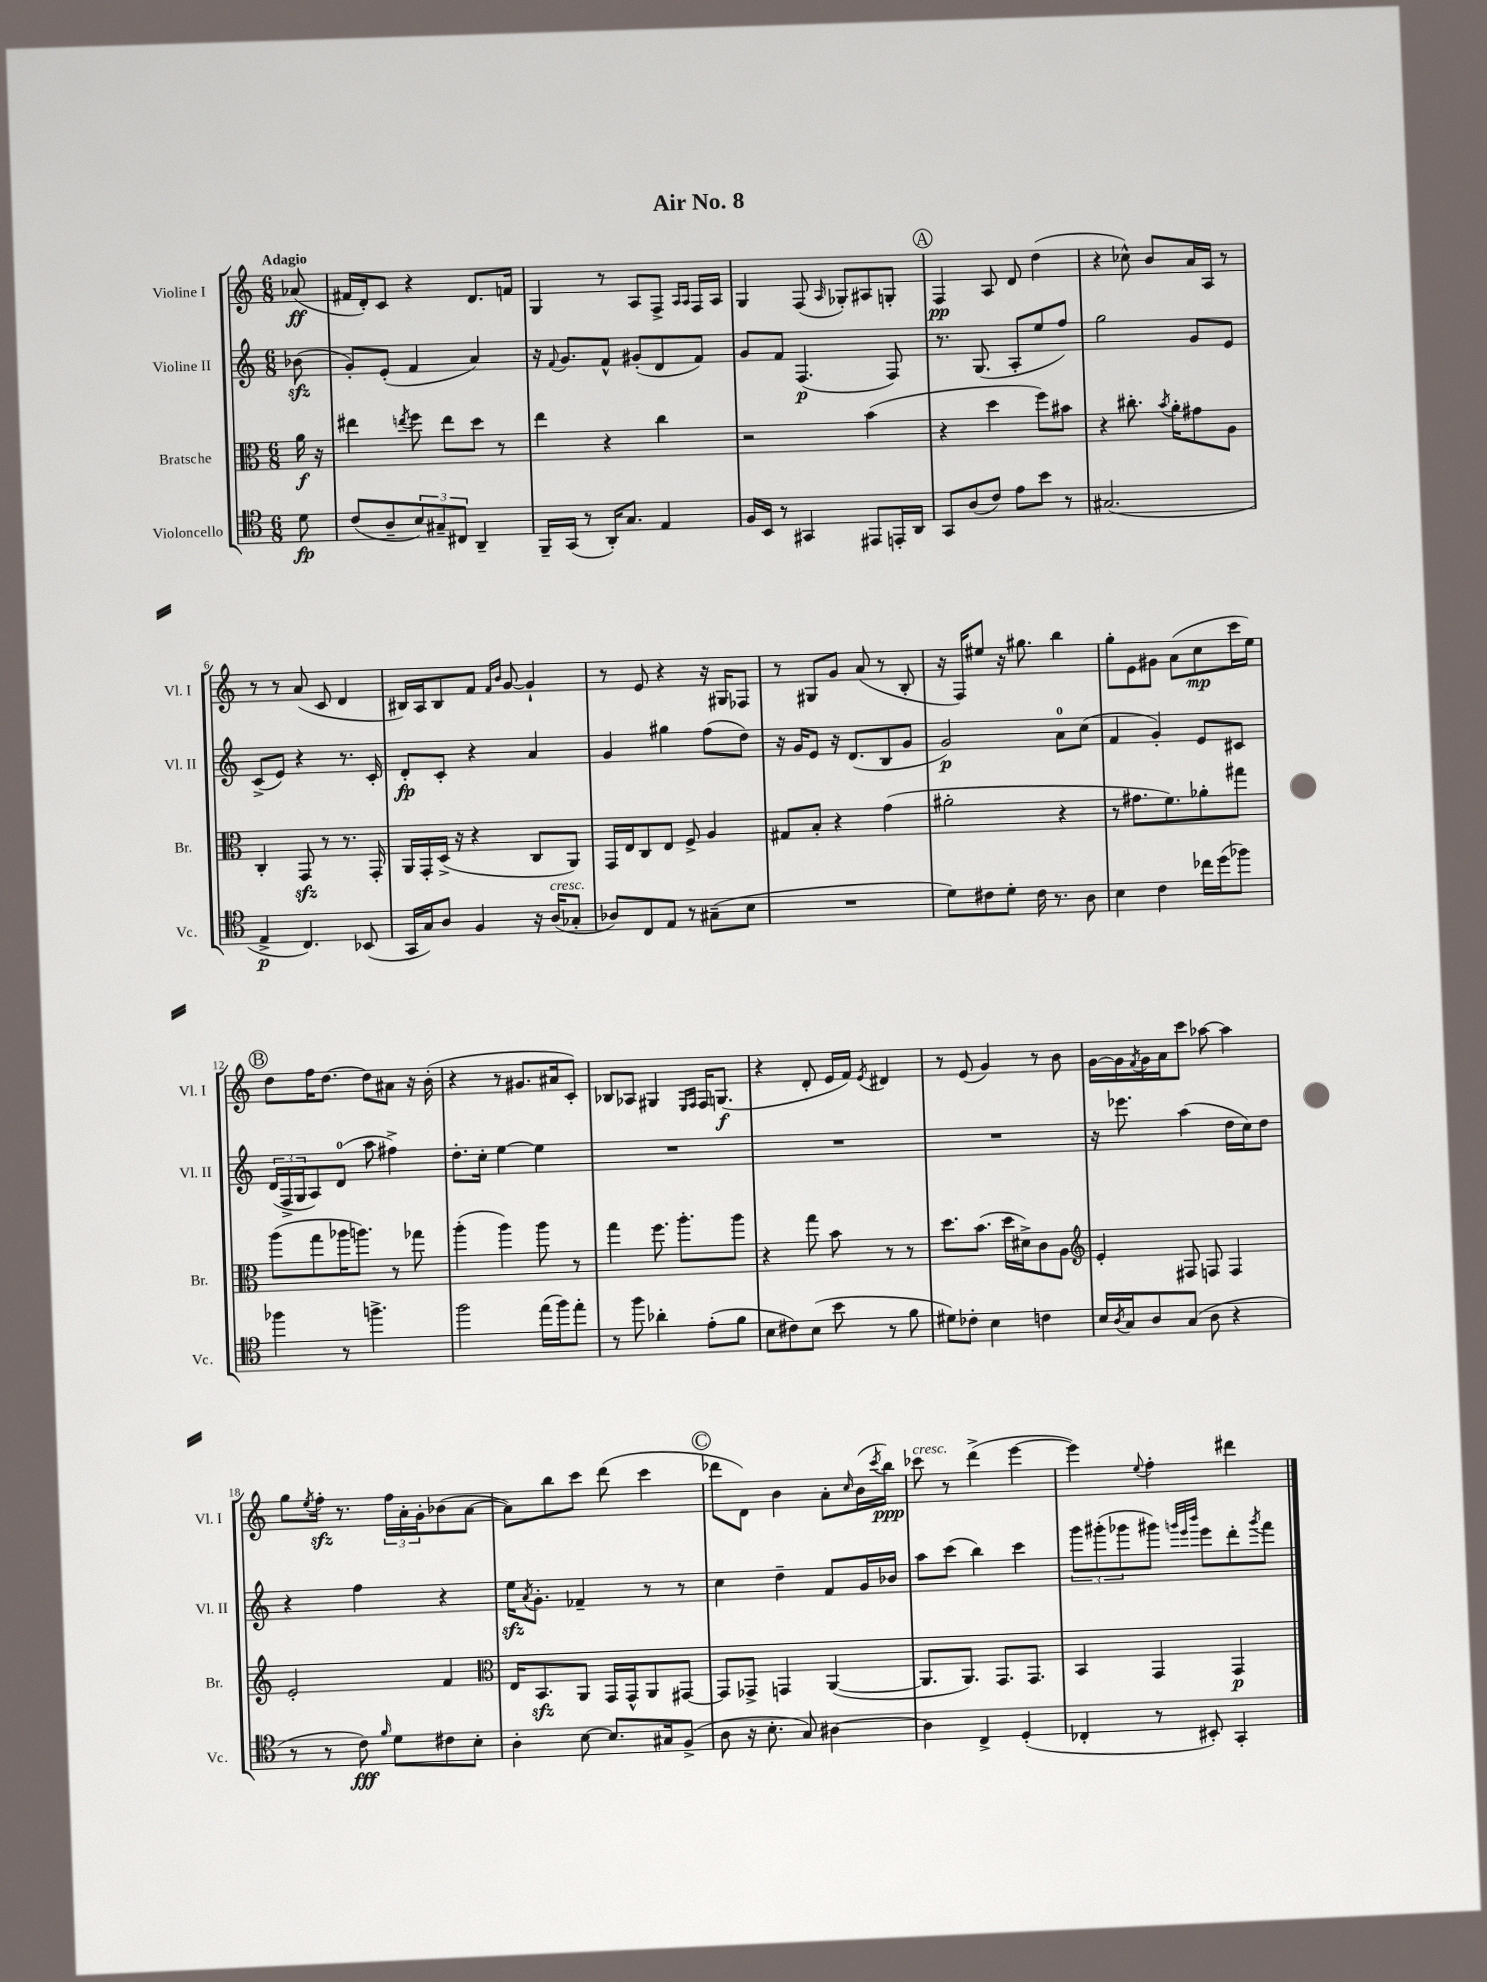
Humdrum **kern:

**kern	**kern	**kern	**kern
*staff4	*staff3	*staff2	*staff1
*clefC4	*clefC3	*clefG2	*clefG2
*k[]	*k[]	*k[]	*k[]
*M6/8	*M6/8	*M6/8	*M6/8
8d\	16a\	(8b-\	(8a-/
.	16r	.	.
=	=	=	=
(8c/L	4ee#\	8g'/L)	16f#/LL
.	.	.	16d'/J)
8A~/	.	(8e'/J	8c/J
.	8qee/	.	.
12B/)	8ff\	4f/	4r
12G#~/	.	.	.
.	8ee\L	.	.
12C#/J	.	.	.
4AA~/	8dd\J	4a/)	8.d/L
.	8r	.	.
.	.	.	16f/Jk
=	=	=	=
16FF~/LL	4ee\	16r	4G/
.	.	8qqf/	.
(16GG/JJ	.	8.g/L	.
8r	.	.	.
16AA'/LK)	4r	8f^^/J	8r
8.G/J	.	.	.
.	.	(8g#'/L	8A/L
4E/	4cc\	8d/	8F^/J
.	.	.	16qqA/LL
.	.	.	16qqA/JJ
.	.	8f/J)	16F/LL
.	.	.	16A/JJ
=	=	=	=
16F/LL	2r	8g/L	4G/
16BB/JJ	.	.	.
8r	.	8f/J	.
4GG#/	.	(4.F/	(8F/
.	.	.	16qqA/
.	.	.	8G-'/L)
8EE#/L	(4b\	.	8A#/
16EE'/L	.	8F/)	8G'/J
16AA/JJ	.	.	.
=	=	=	=
8GG/L	4r	8.r	4F/
(8A/	.	.	.
.	.	(8.G/	.
8c/J)	4dd\	.	8A/
8e\L	.	8A'/L	8d/
8b\J	8ff\L)	8ee/	(4dd\
8r	8b#\J	8ff/J)	.
=	=	=	=
(2.G#/	4r	2gg\	4r
.	8.cc#'\	.	8cc-^^\)
.	.	.	8b/L
.	8qb/	.	.
.	16a'\LK	.	.
.	8g#\	8g/L	16a/L
.	.	.	16A/JJ
.	8A\J	8e/J	8r
=	=	=	=
4E^/	4C'/	(8c^/L	8r
.	.	8e/J)	8r
4.C/)	8GG/	4r	(8a/
.	8r	.	8c/
.	8.r	8.r	4d/
(8BB-/	.	.	.
.	16GG'/	16c'/	.
=	=	=	=
16GG/LL	16AA/LL	8d'/L	16B#/LL)
16G/J)	16GG'/	.	16A/J
8A/J	(16D^/JJ	8c'/J	8B#/
.	16r	.	.
4F/	4r	4r	8f/J
.	.	.	16qqf/LL
.	.	.	16qqb/JJ
.	.	.	[8g/
16r	8C/L	4a/	4g`/]
(16A/LK	.	.	.
8G-'/J	8AA/J)	.	.
=	=	=	=
8A-/L)	16GG/LL	4g/	8r
.	16E/J	.	.
8C/	8C/	.	8e/
8E/J	8E/J	4gg#\	4r
8r	8F^/	.	.
(8G#~\L	4A/	(8ff\L	16r
.	.	.	16G#/LK
8B\J	.	8dd\J)	8F-/J
=	=	=	=
2.r	8G#/L	16r	8r
.	.	16g/LK	.
.	8B'/J	8e/J	8G#/L
.	4r	16r	8g/J
.	.	(8.d/L	.
.	.	.	(8a/
.	(4g\	8B/	8r
.	.	8g/J	8B'/
=	=	=	=
8d\L)	2a#'\	2g/)	16r
.	.	.	16F/LK)
8c#\	.	.	8ee#/J
8d'\J	.	.	16r
.	.	.	8.gg#\
16c#\	.	.	.
8.r	.	.	.
.	4r	8a\L	4bb\
8A\	.	(8cc\J	.
=	=	=	=
4B\	8r	4f/	8gg'\L
.	8.g#\L	.	8e\
4c\	.	4g'/)	8g#\J
.	8.f\)	.	.
.	.	.	(8a\L
16cc-\LL	8a-'\	8e/L	8cc\
(16dd\J	.	.	.
8ff-\J)	8gg#\J	8c#/J	16ccc\L
.	.	.	16ee\JJ)
=	=	=	=
4ff-\	(8aa\L	(24d/LL	8dd\L
.	.	24F^/	.
.	.	24G/J	.
.	8gg\	8A/)	16ff\K
.	.	.	[8.dd\J
8r	16aa-\K	(8d/J	.
.	8.aa\J)	.	.
4.ff^\	.	8aa\	8dd\]L
.	8r	4ff#^\)	8a#\J
.	8gg-\	.	16r
.	.	.	(16b'\
=	=	=	=
2ff\	(4aa'\	8.dd'\L	4r
.	.	16cc'\Jk	.
.	4aa\)	[4ee\	8r
.	.	.	8.g#/L
(16ee\LL	8aa\	4ee\]	.
16ff\J)	.	.	16a#/k
8ee'\J	8r	.	8c'/J)
=	=	=	=
8r	4gg\	2.r	8B-/L
8ff\	.	.	8A-/J
4a-'\	8.ff\	.	4G#/
.	8.aa'\L	.	.
.	.	.	16qqE/LL
.	.	.	16qqF/JJ
(8e'\L	.	.	16F/LK
.	.	.	(8.G/J
8f\J	8aa\J	.	.
=	=	=	=
8B\L	4r	2.r	4r
8c#\)	.	.	.
(8B\J	8gg\	.	8d'/
8b\	8b\	.	16e/LL
.	.	.	16f/JJ)
.	.	.	8qe/
8r	8r	.	4d#/
8f\	8r	.	.
=	=	=	=
8d#\L)	8.dd\L	2.r	8r
8c-'\J	.	.	(8e/
.	(8.b\J	.	.
4B\	.	.	4g/)
.	16dd\LL	.	.
.	16d#^\J)	.	.
4c\	8c\	.	8r
.	8A\J	.	8b\
=	=	=	=
*	*clefG2	*	*
16B/LL	4e'/	16r	[16g\LL
8qA/	.	.	.
16G/J	.	8.eee-\	16g\]
.	.	.	8qf/
8A/	.	.	16g\
.	.	.	16a\J
(8G/J	8F#/	(4aa\	8ccc\J
8A\	8F/	.	[8aa-\
4r	4F/	16dd\LL	4aa-\]
.	.	16cc\J)	.
.	.	8dd\J	.
=	=	=	=
8r	2e'/	4r	8gg\L
.	.	.	8qee/
8r	.	.	16ff'\Jk
.	.	.	8.r
8c\)	.	4ff\	.
16qqf/	.	.	.
8d\L	.	.	24ff\LL
.	.	.	24a'\
.	.	.	24g'\J
8c#\	4f/	4r	(8b-\
8B'\J	.	.	[8a\J
=	=	=	=
*	*clefC3	*	*
4A'\	16E/LK	16ee\LK	8a\]L)
.	.	8qa/	.
.	8.BB/	8.g'\J	.
.	.	.	8bb\
[8B\	8AA/J	4f-~/	8ccc\J
8.B/]L	16GG/LL	.	(8ddd\
.	16GG^^/J	.	.
.	8AA/	8r	4ccc\
16G#/k	.	.	.
(8F^/J	[8GG#/J	8r	.
=	=	=	=
8A\	8GG#/]L	4cc\	8ddd-\L
16r	8GG-^/J	.	8d\J)
8.B'\	.	.	.
.	4GG/	4dd~\	4b\
8G/)	.	.	.
[4A#\	([4AA/	8f/L	8a'\L
.	.	.	16qqcc/
.	.	16g/L	(16b\L
.	.	.	8qccc/
.	.	16b-/JJ	16bb\JJ)
=	=	=	=
4A#\]	8.AA/]L	8aa\L	8ccc-\
.	.	(8ccc\J	8r
.	8.AA/J)	.	.
4C^/	.	4bb\)	(4ddd^\
.	8.GG/L	.	.
(4D'/	.	4ccc\	[4eee\
.	8.GG/J	.	.
=	=	=	=
4C-'/	4BB/	12ggg\L	4eee\])
.	.	(12ggg#'\	.
.	.	12ggg-\	.
.	.	.	8qqee/
8r	4GG/	8ggg#\J)	4ff'\
.	.	32qqggg/LLL	.
.	.	32qqeee/	.
.	.	32qqbbb/JJJ	.
8BB#'/)	.	8eee\L	.
4GG'/	4GG/	8ddd'\	4ddd#\
.	.	8qggg/	.
.	.	8fff\J	.
==	==	==	==
*-	*-	*-	*-
